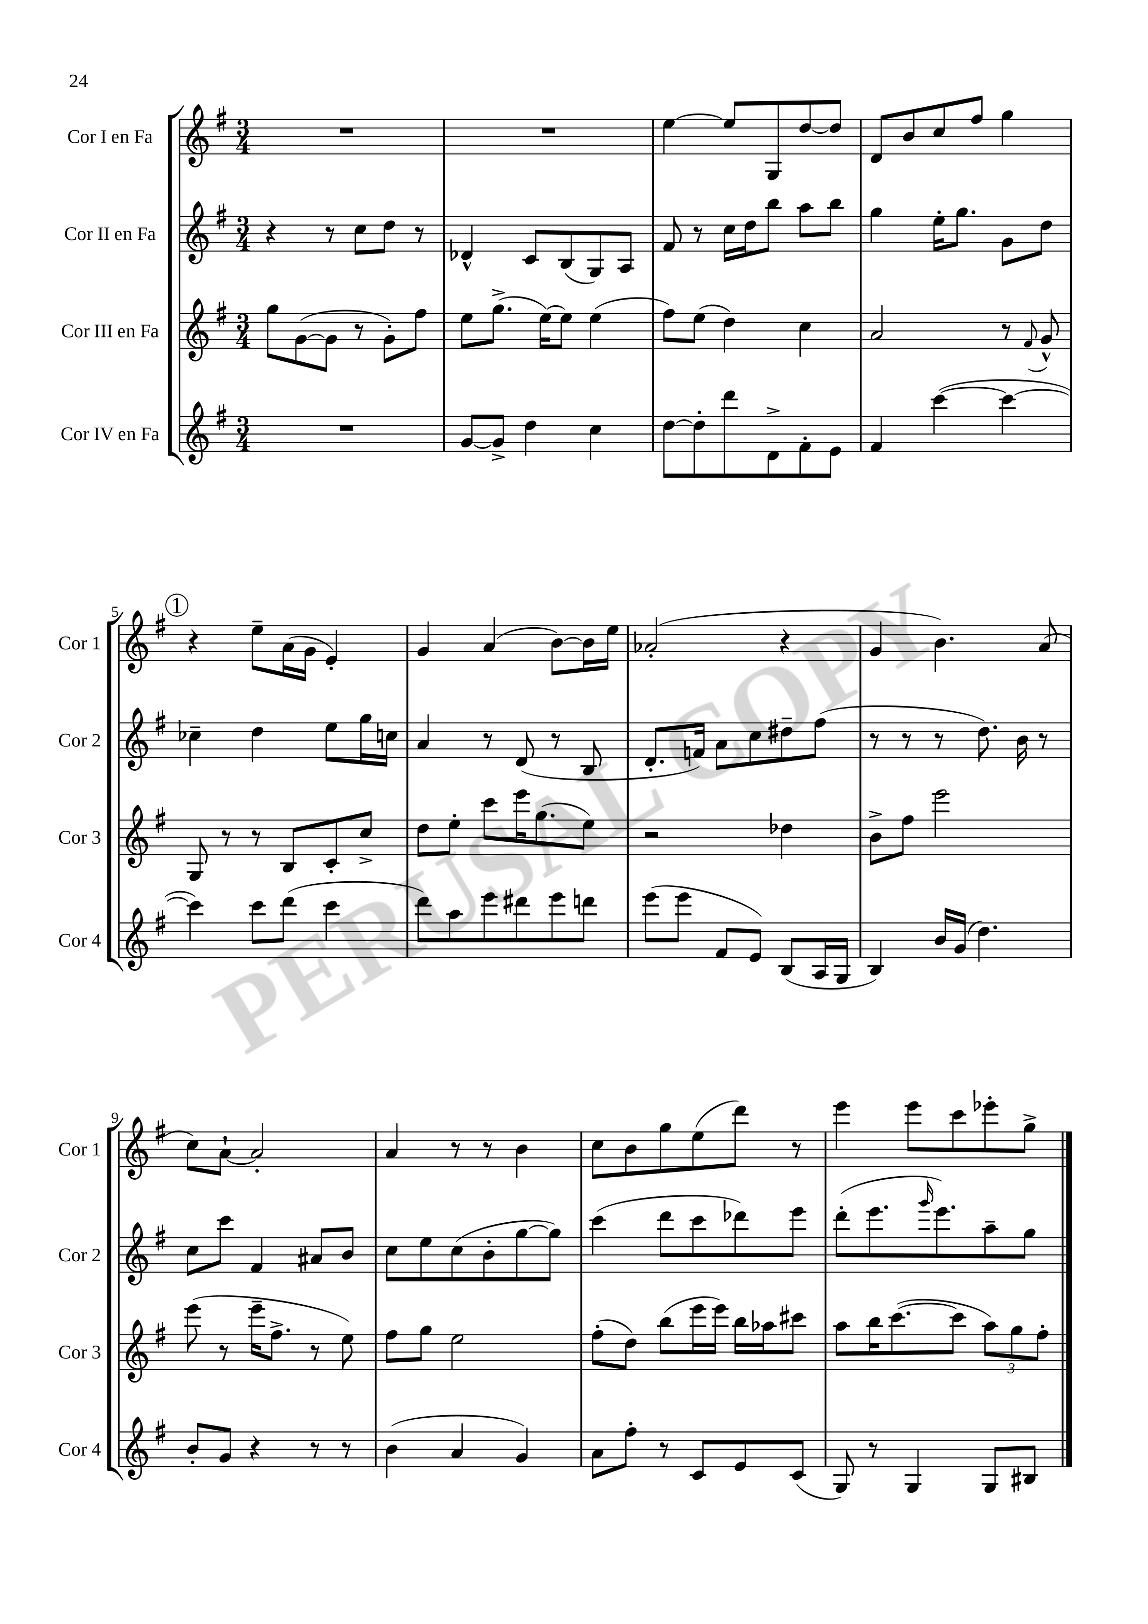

**kern	**kern	**kern	**kern
*part4	*part3	*part2	*part1
*staff4	*staff3	*staff2	*staff1
*I"Cor IV en Fa	*I"Cor III en Fa	*I"Cor II en Fa	*I"Cor I en Fa
*I'Cor 4	*I'Cor 3	*I'Cor 2	*I'Cor 1
*clefG2	*clefG2	*clefG2	*clefG2
*k[f#]	*k[f#]	*k[f#]	*k[f#]
*M3/4	*M3/4	*M3/4	*M3/4
=1	=1	=1	=1
2.r	8gg\L	4r	2.r
.	([8g\	.	.
.	8g\J]	8r	.
.	8r	8cc\L	.
.	8g'\L)	8dd\J	.
.	8ff#\J	8r	.
=2	=2	=2	=2
[8g/L	8ee\L	4d-X^^/	2.r
8g^/J]	(8.gg^\J	.	.
4dd\	.	8c/L	.
.	[16ee\KL)	.	.
.	8ee\J]	(8B/	.
4cc\	(4ee\	8G/)	.
.	.	8A/J	.
=3	=3	=3	=3
[8dd\L	8ff#\L)	8f#/	[4ee\
8dd'\]	(8ee\J	8r	.
8ddd\	4dd\)	16cc\LL	8ee/L]
.	.	16dd\J	.
8d^\	.	8bb\J	8G/
8f#'\	4cc\	8aa\L	[8dd/
8e\J	.	8bb\J	8dd/J]
=4	=4	=4	=4
4f#/	2a/	4gg\	8d/L
.	.	.	8b/
([4ccc\	.	16ee'\KL	8cc/
.	.	8.gg\J	.
.	.	.	8ff#/J
4ccc\_	8r	8g\L	4gg\
.	8qqf#/	.	.
.	8g^^/	8dd\J	.
!!LO:LB:g=z
!!LO:REH:place=s1:t=1
=5	=5	=5	=5
4ccc\])	8G/	4cc-X~\	4r
.	8r	.	.
8ccc\L	8r	4dd\	8ee~\L
(8ddd\J	8B/L	.	(16a\L
.	.	.	16g\JJ
4ccc\	8c'/	8ee\L	4e'/)
.	8cc^/J	16gg\L	.
.	.	16ccn\JJ	.
=6	=6	=6	=6
8ddd\L)	8dd\L	4a/	4g/
8aa\	8ee'\J	.	.
8eee\	8ccc\L	8r	(4a/
8ddd#X\	16eee\K	(8d/	.
.	(8.gg\	.	.
8eee\	.	8r	[8b\L)
8dddn\J	8ee\J)	8B/	16b\L]
.	.	.	16ee\JJ
=7	=7	=7	=7
(8eee\L	2r	8.d'/L	(2a-X'/
8eee\J	.	.	.
.	.	16fn/Jk)	.
8f#/L	.	8a\L	.
8e/J)	.	8cc\	.
(8B/L	4dd-X\	8dd#X~\	4r
16A/L	.	(8ff#\J	.
16G/JJ	.	.	.
=8	=8	=8	=8
4B/)	8b^\L	8r	4g/
.	8ff#\J	8r	.
16b/LL	2eee\	8r	4.b\)
(16g/JJ	.	.	.
4.dd\)	.	8.dd\)	.
.	.	16b\	.
.	.	8r	(8a/
!!LO:LB:g=z
=9	=9	=9	=9
8b'/L	(8eee\	8cc\L	8cc\L)
8g/J	8r	8ccc\J	[8a`\J
4r	16eee~\KL	4f#/	2a'/]
.	8.ff#^\J	.	.
8r	8r	8a#X/L	.
8r	8ee\)	8b/J	.
=10	=10	=10	=10
(4b\	8ff#\L	8cc\L	4a/
.	8gg\J	8ee\	.
4a/	2ee\	(8cc\	8r
.	.	8b'\	8r
4g/)	.	[8gg\	4b\
.	.	8gg\J])	.
=11	=11	=11	=11
8a\L	(8ff#'\L	(4ccc\	8cc\L
8ff#'\J	8dd\J)	.	8b\
8r	(8bb\L	8ddd\L	8gg\
8c/L	16eee\L	8ccc\	(8ee\
.	16eee\JJ)	.	.
8e/	16bb\LL	8ddd-X\)	8ddd\J)
.	16aa-X\J	.	.
(8c/J	8ccc#X\J	8eee\J	8r
=12	=12	=12	=12
8G/)	8aa\L	(8ddd'\L	4eee\
8r	16bb\K	8.eee\	.
.	([8.ccc\	.	.
4G/	.	.	8eee\L
.	.	16qqggg/	.
.	.	8.eee\)	.
.	8ccc\J]	.	8ccc\
8G/L	12aa\L)	8aa~\	8eee-X'\
.	12gg\	.	.
8B#X/J	.	8gg\J	8gg^\J
.	12ff#'\J	.	.
==	==	==	==
*-	*-	*-	*-
